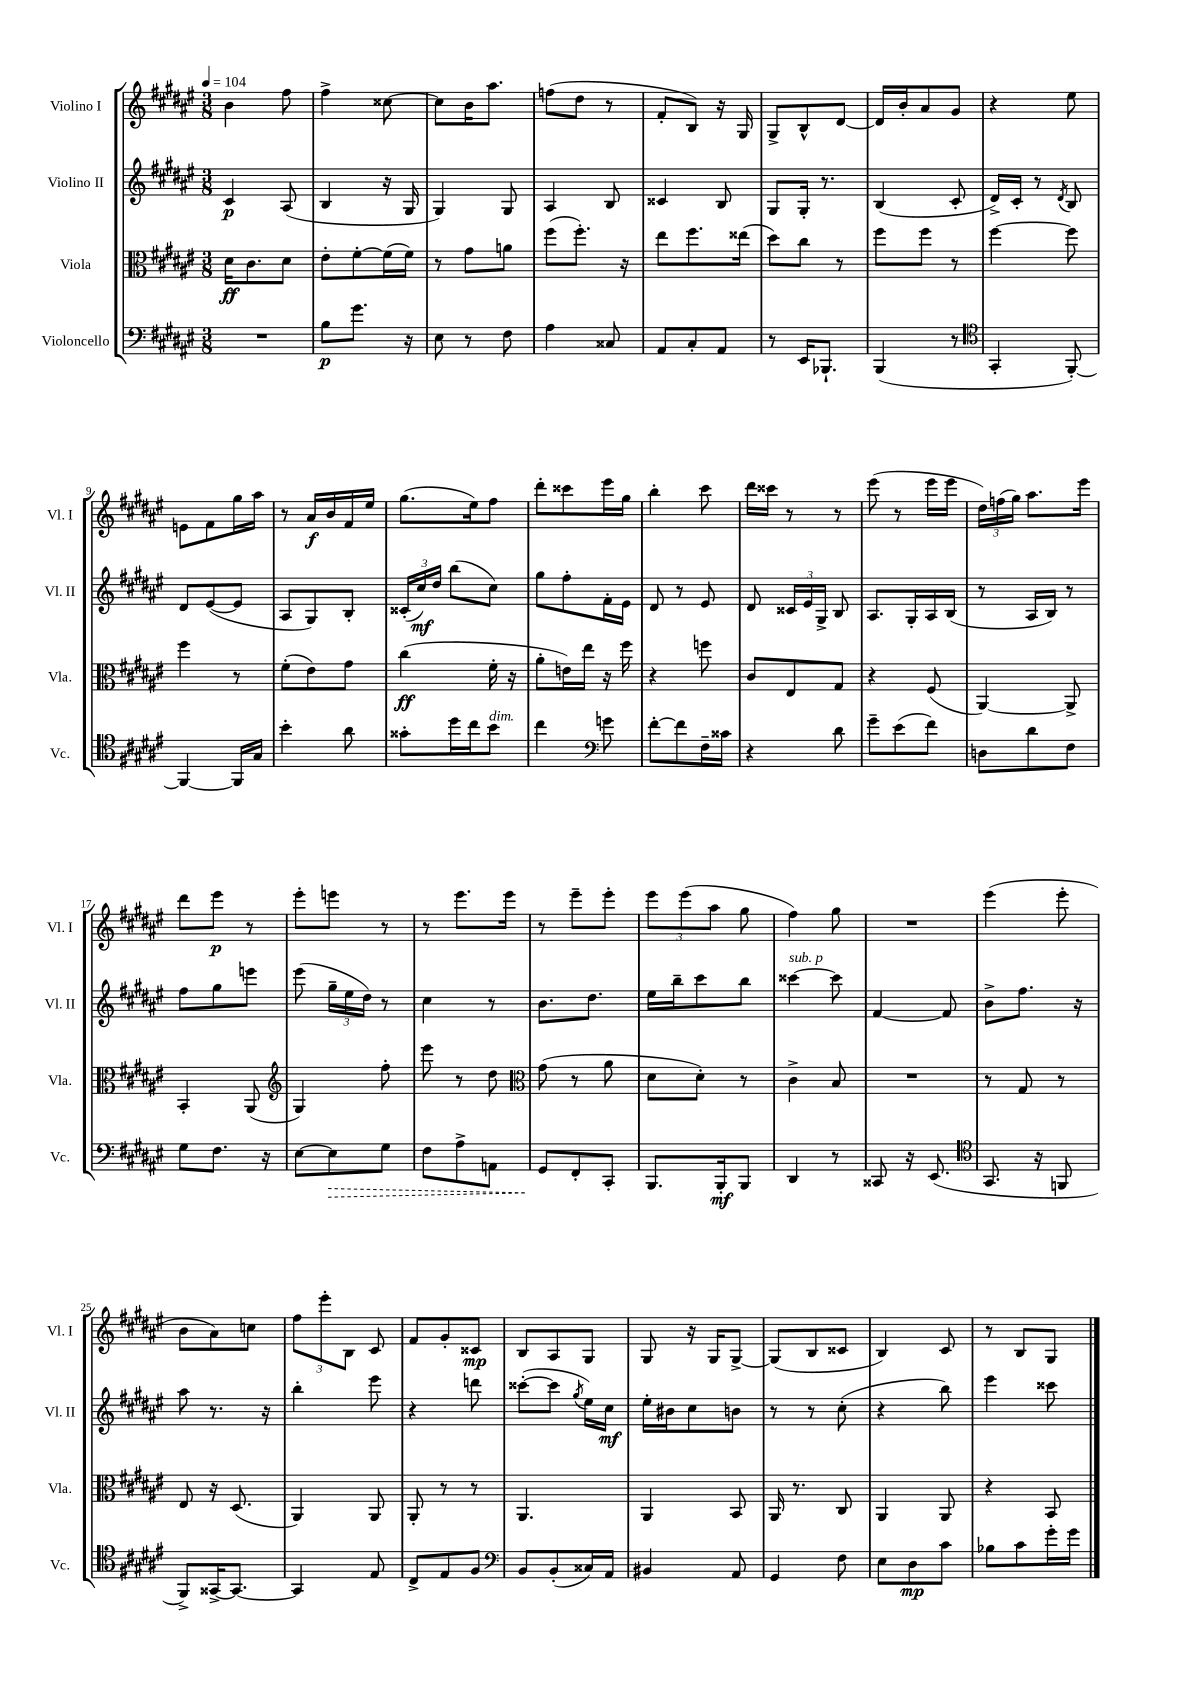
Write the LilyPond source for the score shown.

<<
\new StaffGroup <<
\new Staff = "s0" \with { instrumentName = "Violino I" shortInstrumentName = "Vl. I" } {
    \clef treble \key fis \major \numericTimeSignature \time 3/8 \tempo 4 = 104
    \autoBeamOff b'4 fis''8 |
    fis''4-> cisis''8~ |
    cisis''8[ b'16 ais''8.] |
    f''8[( dis''8] r8 |
    fis'8[-. b8]) r16 gis16 |
    gis8[-> b8-^ dis'8]~ |
    dis'16[ b'16-. ais'8 gis'8] |
    r4 eis''8 |
    e'8[ fis'8 gis''16 ais''16] |
    r8 ais'16[\f b'16 fis'16 eis''16] |
    gis''8.[( eis''16) fis''8] |
    dis'''8[-. cisis'''8 eis'''16 gis''16] |
    b''4-. cis'''8 |
    dis'''16[ cisis'''16] r8 r8 |
    eis'''8( r8 eis'''16[ eis'''16] |
    \tuplet 3/2 { dis''16[) f''16( gis''16]) } ais''8.[ eis'''16] |
    dis'''8[ eis'''8]\p r8 |
    eis'''8[-. e'''8] r8 |
    r8 eis'''8.[ eis'''16] |
    r8 eis'''8[-- eis'''8]-. |
    \tuplet 3/2 { eis'''8[ eis'''8( ais''8] } gis''8 |
    fis''4) gis''8 |
    R4. |
    eis'''4( eis'''8-. |
    b'8[ ais'8) c''8] |
    \tuplet 3/2 { fis''8[ eis'''8-. b8] } cis'8 |
    fis'8[ gis'8-. cisis'8]\mp |
    b8[ ais8 gis8] |
    gis8 r16 gis16[ gis8]~-> |
    gis8[( b8 cisis'8] |
    b4) cis'8 |
    r8 b8[ gis8] \bar "|." |
}
\new Staff = "s1" \with { instrumentName = "Violino II" shortInstrumentName = "Vl. II" } {
    \clef treble \key fis \major \numericTimeSignature \time 3/8
    \autoBeamOff cis'4\p ais8( |
    b4 r16 gis16 |
    gis4) gis8 |
    ais4 b8 |
    cisis'4 b8 |
    gis8[ gis16]-. r8. |
    b4( cis'8-. |
    dis'16[->) cis'16]-. r8 \acciaccatura { dis'8 } b8 |
    dis'8[ eis'8~( eis'8] |
    ais8[ gis8) b8]-. |
    \tuplet 3/2 { cisis'16[-.( cis''16\mf) dis''16] } b''8[( cis''8]) |
    gis''8[ fis''8-. fis'16-. eis'16] |
    dis'8 r8 eis'8 |
    dis'8 \tuplet 3/2 { cisis'16[ eis'16 gis16]-> } b8 |
    ais8.[ gis16-. ais16 b16]( |
    r8 ais16[ b16]) r8 |
    fis''8[ gis''8 e'''8] |
    eis'''8( \tuplet 3/2 { gis''16[-- eis''16 dis''16]) } r8 |
    cis''4 r8 |
    b'8.[ dis''8.] |
    eis''16[ b''16-- cis'''8 b''8] |
    cisis'''4~^\markup { \italic "sub. p" } cisis'''8 |
    fis'4~ fis'8 |
    b'8[-> fis''8.] r16 |
    ais''8 r8. r16 |
    b''4-. eis'''8 |
    r4 d'''8 |
    cisis'''8[~-.( cisis'''8] \acciaccatura { gis''8 } eis''16[) cis''16]\mf |
    eis''16[-. bis'16 cis''8 b'8] |
    r8 r8 cis''8-.( |
    r4 b''8) |
    eis'''4 cisis'''8 \bar "|." |
}
\new Staff = "s2" \with { instrumentName = "Viola" shortInstrumentName = "Vla." } {
    \clef alto \key fis \major \numericTimeSignature \time 3/8
    \autoBeamOff dis'16[\ff cis'8. dis'8] |
    eis'8[-. fis'8~-. fis'16( fis'16]) |
    r8 gis'8[ a'8] |
    fis''8[( fis''8.]-.) r16 |
    eis''8[ fis''8. eisis''16]( |
    dis''8[) cis''8] r8 |
    fis''8[ fis''8] r8 |
    fis''4~ fis''8 |
    fis''4 r8 |
    fis'8[-.( eis'8) gis'8] |
    cis''4\ff( fis'16-. r16 |
    ais'8[-. e'16) eis''16] r16 fis''16 |
    r4 f''8 |
    cis'8[ eis8 gis8] |
    r4 fis8( |
    ais,4~) ais,8-> |
    b,4-. ais,8( |
    \clef treble gis4) fis''8-. |
    eis'''8 r8 dis''8 |
    \clef alto gis'8( r8 ais'8 |
    dis'8[ dis'8]-.) r8 |
    cis'4-> b8 |
    R4. |
    r8 gis8 r8 |
    eis8 r16 dis8.( |
    ais,4) ais,8 |
    ais,8-. r8 r8 |
    ais,4. |
    ais,4 b,8 |
    ais,16 r8. cis8 |
    ais,4 ais,8 |
    r4 b,8 \bar "|." |
}
\new Staff = "s3" \with { instrumentName = "Violoncello" shortInstrumentName = "Vc." } {
    \clef bass \key fis \major \numericTimeSignature \time 3/8
    \autoBeamOff R4. |
    b8[\p gis'8.] r16 |
    eis8 r8 fis8 |
    ais4 cisis8 |
    ais,8[ cis8-. ais,8] |
    r8 eis,16[ bes,,8.]-! |
    b,,4( r8 |
    \clef tenor gis,4-. fis,8~-.) |
    fis,4~ fis,16[ gis16] |
    b'4-. ais'8 |
    gisis'8[-. dis''16 cis''16 b'8]^\markup { \italic "dim." } |
    cis''4 \clef bass g'8 |
    fis'8[~-. fis'8 fis16-- cisis'16] |
    r4 dis'8 |
    gis'8[-- eis'8( fis'8]) |
    d8[ dis'8 fis8] |
    gis8[ fis8.] r16 |
    eis8[~ \once \override Hairpin.style = #'dashed-line eis8\> gis8] |
    fis8[ ais8-> a,8] |
    gis,8[\! fis,8-. cis,8]-. |
    b,,8.[ b,,16-.\mf b,,8] |
    dis,4 r8 |
    cisis,8 r16 eis,8.( |
    \clef tenor gis,8. r16 f,8 |
    fis,8[->) gisis,16~-> gisis,8.]~ |
    gisis,4 eis8 |
    cis8[-> eis8 fis8] |
    \clef bass b,8[ b,8-.( cisis16) ais,16] |
    bis,4 ais,8 |
    gis,4 fis8 |
    eis8[ dis8\mp cis'8] |
    bes8[ cis'8 gis'16-. gis'16] \bar "|." |
}
>>
>>
